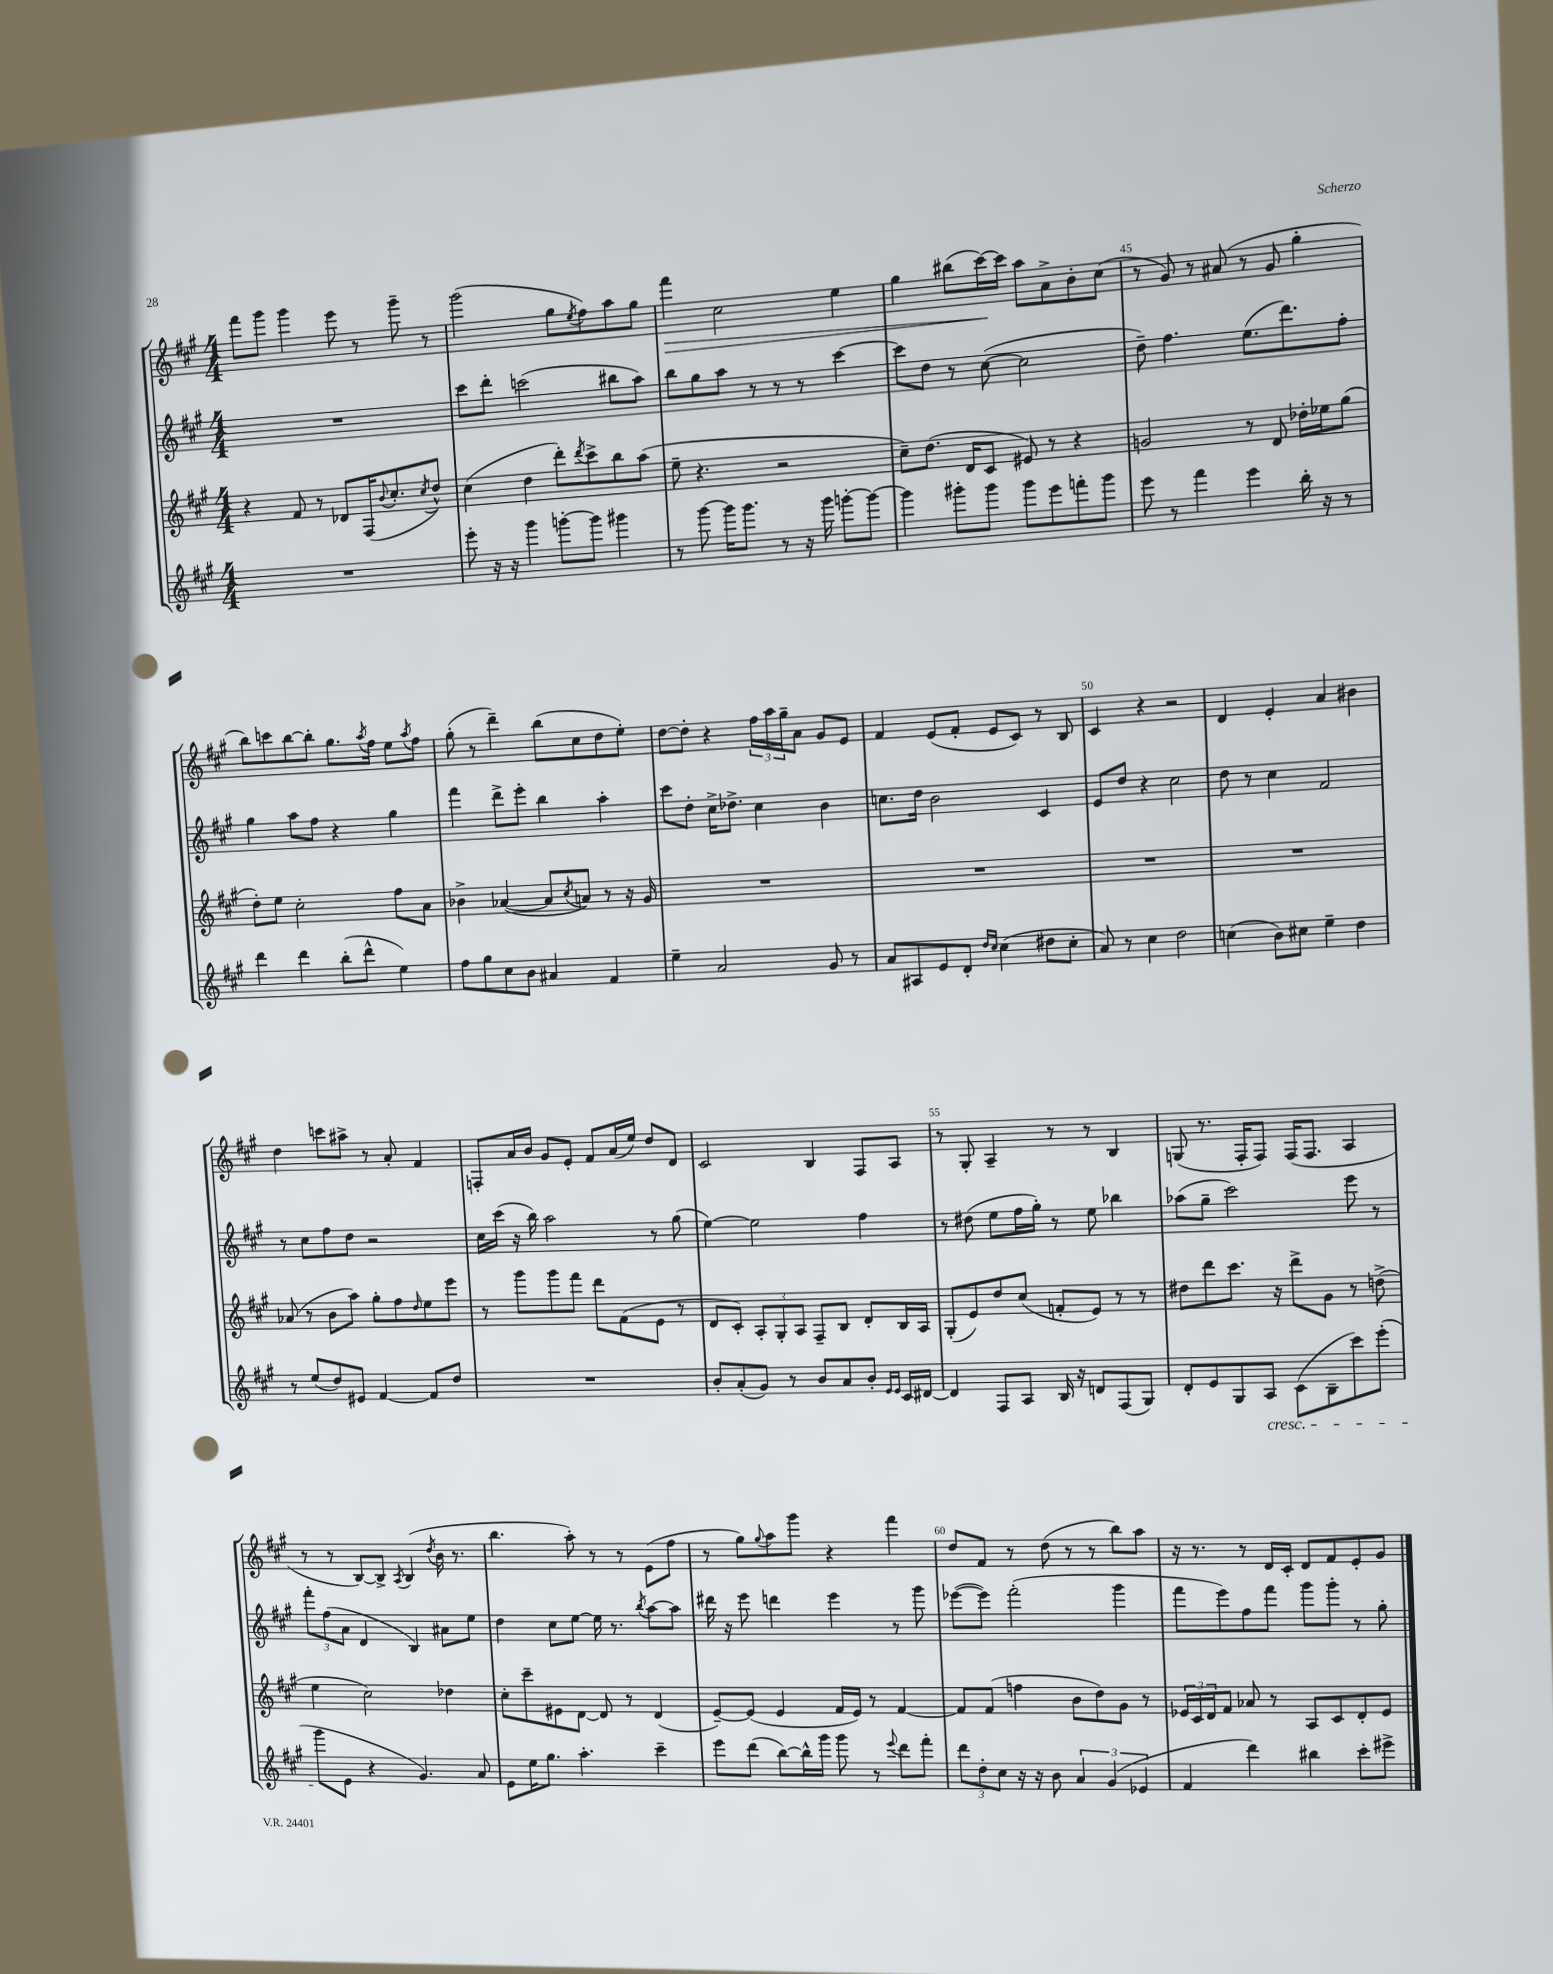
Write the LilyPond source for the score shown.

<<
\new StaffGroup <<
\new Staff = "s0" {
    \clef treble \key a \major \numericTimeSignature \time 4/4
    fis'''8 gis'''8 gis'''4 e'''8 r8 gis'''8-- r8 |
    gis'''2( gis''8 \acciaccatura { e''8 } fis''8) a''8 gis''8 |
    fis'''4\> cis''2 e''4 |
    gis''4 bis''8( cis'''16~\!) cis'''16 a''8 a'8-> b'8-. cis''8( |
    r8 gis'8) r8 ais'8( r8 gis'8 gis''4-. |
    b''8) c'''8 b''8~ b''8-. gis''8. \acciaccatura { a''8 } fis''16 e''8 \acciaccatura { a''8 } fis''8 |
    gis''8-.( r8 d'''4--) b''8( cis''8 d''8 e''8-.) |
    d''8~ d''8-. r4 \tuplet 3/2 { fis''16 a''16 gis''16-- } a'8 gis'8 e'8 |
    fis'4 e'8( fis'8-. e'8 cis'8) r8 b8 |
    cis'4 r4 r2 |
    d'4 e'4-. a'4 bis'4 |
    d''4 c'''8 ais''8-> r8 a'8-. fis'4 |
    f8-. a'16 b'16 gis'8 e'8-. fis'8 a'16( e''16) d''8 d'8 |
    cis'2 b4 fis8 a8 |
    r8 gis8-. a4-- r8 r8 b4 |
    g8( r8. fis16-. fis8) fis16( fis8. a4 |
    r8 r8 b8~) b8-> \acciaccatura { a8 } b4( \acciaccatura { d''8 } b'16 r8. |
    b''4. a''8-.) r8 r8 e'8( fis''8 |
    r8 gis''8) \appoggiatura { gis''8 } a''8 gis'''8 r4 fis'''4 |
    d''8 fis'8 r8 d''8( r8 r8 b''8) a''8 |
    r16 r8. r8 d'16 cis'16-. d'8 fis'8 e'8-. gis'8 \bar "|." |
}
\new Staff = "s1" {
    \clef treble \key a \major \numericTimeSignature \time 4/4
    R1 |
    cis'''8 d'''8-. c'''2( bis''8 a''8) |
    b''8 gis''8 a''8 r8 r8 r8 cis'''4~ |
    cis'''8 d''8 r8 cis''8~( cis''2 |
    d''8--) fis''4. e''8.( d'''8.) fis''8-. |
    gis''4 a''8 fis''8 r4 gis''4 |
    fis'''4 d'''8-> e'''8-. b''4 a''4-. |
    cis'''8 d''8-. cis''16-> des''8.-> cis''4 b'4 |
    c''8. d''16 b'2 cis'4 |
    e'8 d''8 r4 cis''2 |
    d''8 r8 cis''4 fis'2 |
    r8 cis''8 fis''8 d''8 r2 |
    cis''16 cis'''16( r16 b''16) a''2 r8 gis''8( |
    e''4~) e''2 fis''4 |
    r8 dis''8( e''8 fis''16 gis''16-.) r8 e''8 bes''4 |
    aes''8( gis''8-- cis'''2) e'''8 r8 |
    \tuplet 3/2 { fis'''8-. fis''8( a'8 } d'4 b4) ais'8 e''8 |
    d''4 cis''8 e''8~ e''16 r8. \acciaccatura { b''8 } a''8~ a''8 |
    dis'''16 r16 e'''8 d'''4 e'''4 r8 gis'''8 |
    ees'''8~( ees'''8) fis'''2-.( gis'''4 |
    fis'''8 e'''8) fis''8 fis'''8 gis'''8 gis'''8-. r8 gis''8-. \bar "|." |
}
\new Staff = "s2" {
    \clef treble \key a \major \numericTimeSignature \time 4/4
    r4 fis'8 r8 des'8 fis16( \appoggiatura { b'8 } cis''8.-. \acciaccatura { cis''8 } d''8-^) |
    cis''4( d''4 d'''8-.) \acciaccatura { d'''8 } cis'''8-> b''8 a''8( |
    e''8-- r4. r2 |
    cis''8--) d''8.( d'16 cis'8 eis'8) r8 r4 |
    g'2 r8 d'8 des''16-. ees''16 gis''8( |
    d''8-.) e''8 cis''2-. fis''8 a'8 |
    bes'4-> aes'4~( aes'8 \acciaccatura { cis''8 } a'8) r8 r16 gis'16 |
    R1 |
    R1 |
    R1 |
    R1 |
    aes'8( r8 b'8 a''8) gis''8-. fis''8 \grace { d''16 } e''8 e'''8 |
    r8 gis'''8 gis'''8 fis'''8 d'''8 fis'8( e'8 r8 |
    d'8 cis'8-.) \tuplet 3/2 { a8-. gis8-. a8 } fis8-- b8 d'8-. b16 a16 |
    gis8-.( e'8) d''8 cis''8( f'8-. e'8) r8 r8 |
    dis''8 d'''8 cis'''8. r16 d'''8-> gis'8 r8 d''8->( |
    e''4 cis''2) des''4 |
    cis''8-. cis'''8-- eis'8 d'8~ d'8 r8 d'4( |
    e'8~--) e'8( e'4 fis'16 e'16) r8 fis'4~ |
    fis'8 fis'8( f''4 b'8 d''8) gis'8 r8 |
    \tuplet 3/2 { ees'16 cis'16 d'16 } fis'8 aes'8 r8 a8 cis'8 d'8-. ees'8 \bar "|." |
}
\new Staff = "s3" {
    \clef treble \key a \major \numericTimeSignature \time 4/4
    R1 |
    e'''8-. r16 r16 gis'''4 g'''8~-. g'''8 gis'''4 |
    r8 gis'''8~ gis'''16 gis'''8. r8 r16 gis'''16 g'''8~-. g'''8~ |
    g'''4 gis'''8-. gis'''8 gis'''8 e'''8 f'''8-. gis'''8 |
    e'''8 r8 fis'''4 e'''4 b''16-. r16 r8 |
    d'''4 d'''4 b''8-.( d'''8-^ e''4) |
    fis''8 gis''8 cis''8 b'8 ais'4 fis'4 |
    e''4-- a'2 gis'8 r8 |
    a'8 ais8 e'8 d'8-. \grace { d''16 cis''16 } cis''4( dis''8 cis''8-. |
    a'8) r8 cis''4 d''2 |
    c''4( b'8) cis''8 e''4-- d''4 |
    r8 e''8( d''8) eis'8 fis'4~ fis'8 d''8 |
    R1 |
    b'8-. a'8-.( gis'8) r8 b'8 a'8 b'8-. \grace { e'16 e'16 } cis'16 dis'16~ |
    dis'4 fis8 a8 b16 r16 d'8 fis8( gis8) |
    d'8-. e'8 gis8 a8\cresc cis'8( b8-- cis'''8) e'''8-.( |
    gis'''8\! e'8 r4 gis'4.) a'8 |
    e'8 e''16 gis''8. a''4.-. cis'''4-- |
    e'''8 d'''8( b''8~) b''16-^ gis'''16 gis'''8 r8 \appoggiatura { e'''8 } d'''8 fis'''8-. |
    \tuplet 3/2 { d'''8 d''8-. cis''8 } r16 r16 b'8 \tuplet 3/2 { a'4 gis'4( ees'4 } |
    fis'4 d'''4) bis''4 cis'''8-. eis'''8-> \bar "|." |
}
>>
>>
\layout { \context { \Score currentBarNumber = #41 \override BarNumber.break-visibility = ##(#f #t #t) barNumberVisibility = #(every-nth-bar-number-visible 5) } }
